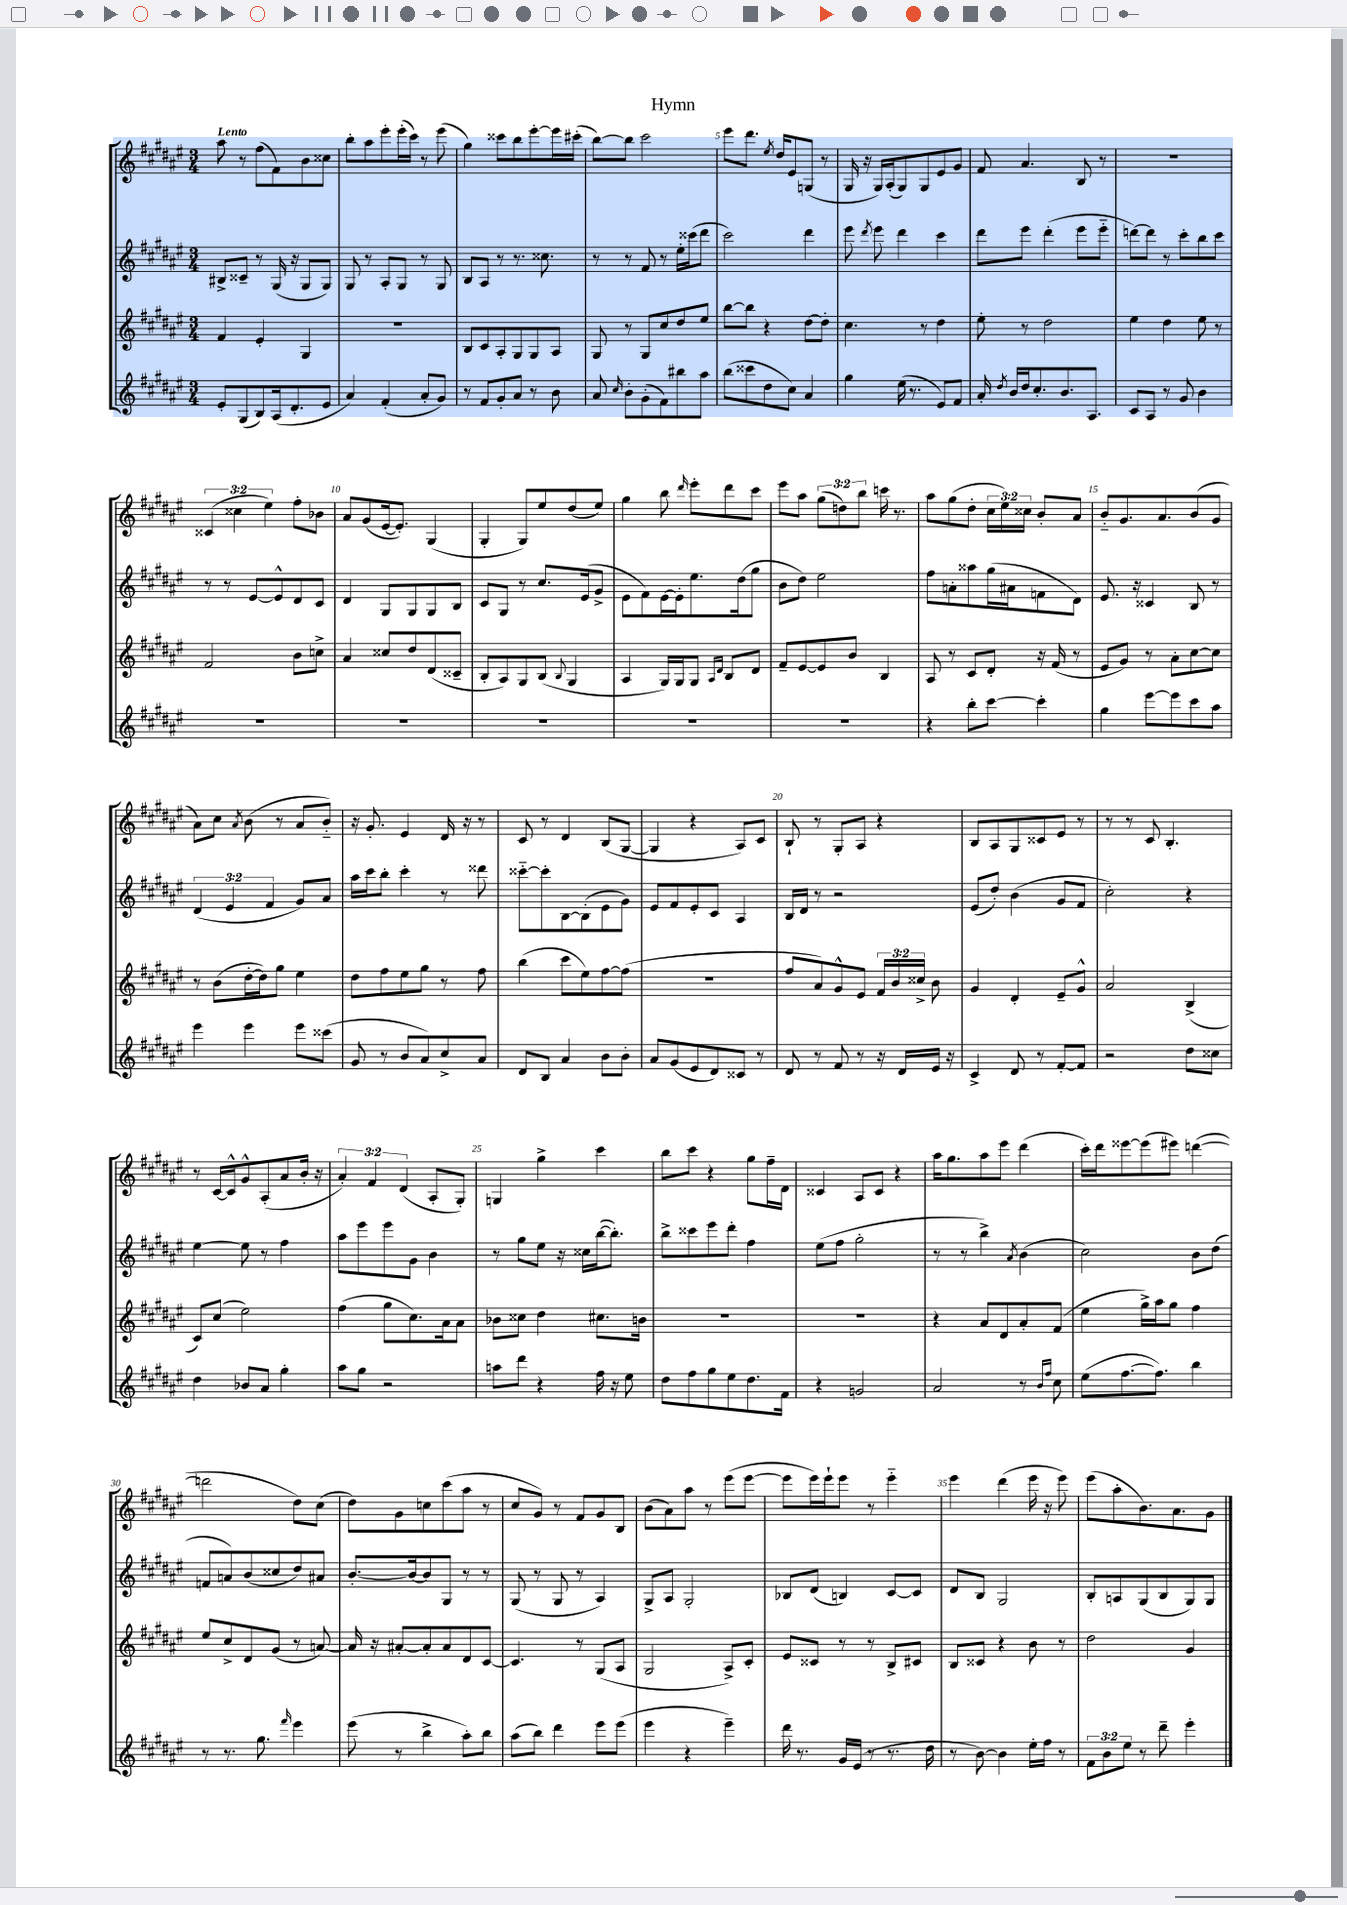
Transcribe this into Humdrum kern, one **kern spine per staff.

**kern	**kern	**kern	**kern
*staff4	*staff3	*staff2	*staff1
*clefG2	*clefG2	*clefG2	*clefG2
*k[f#c#g#d#a#e#]	*k[f#c#g#d#a#e#]	*k[f#c#g#d#a#e#]	*k[f#c#g#d#a#e#]
*M3/4	*M3/4	*M3/4	*M3/4
8e#'	4f#	8B#^	8aa#
(8G#	.	8c##~	8r
8B)	4e#'	8r	(8ff#
(16A#	.	(16G#	8f#)
8.d#'	.	16r	.
.	4G#	8G#	8b
8e#	.	8G#)	8cc##
=	=	=	=
4a#)	2.r	8G#	8bb'
.	.	8r	8aa#
(4f#'	.	8A#'	8eee#'
.	.	8G#	(16eee#'
.	.	.	16ccc#)
8a#'	.	8r	8r
8g#)	.	8G#	(8eee#
=	=	=	=
8r	8B	8B	4gg#)
8f#	8c#	8A#	.
8g#'	8A#'	8r	8ccc##
8a#	8G#	8.r	8bb
8r	8G#	.	[8eee#'
.	.	8.cc##	.
8b	8A#	.	16eee#]
.	.	.	(16ccc#'
=	=	=	=
8a#	8G#	8r	[8bb)
16qqcc#	.	.	.
8b'	8r	8r	8bb]
(8g#'	8G#	8f#	2ccc#
8f#)	8cc#	8r	.
8bb#	8dd#	16ee#'	.
.	.	(16ccc##	.
8aa#	8ee#	8ddd#	.
=	=	=	=
(8bb	[8bb	2ccc#)	8eee#
8ccc##	8bb]	.	8.ddd#
8dd#	4r	.	.
.	.	.	8qee#
.	.	.	16dd#
8cc#)	.	.	8e#
4a#	[8dd#	4ddd#	(8G
.	8dd#']	.	8r
=	=	=	=
4gg#	4.cc#	8eee#	16G#
.	.	.	16r
.	.	8qddd#	.
.	.	8eee#	16G#)
.	.	.	(16A#'
(16ee#	.	4ddd#	8G#)
8.r	.	.	.
.	8r	.	8G#
8e#)	4dd#	4ccc#	8e#
8f#	.	.	8g#
=	=	=	=
16a#'	8ee#'	8ddd#	8f#
8qdd#	.	.	.
16b	.	.	.
16dd#	8r	8eee#	4.a#
8.cc#'	.	.	.
.	2dd#	(4ddd#'	.
8.b	.	.	.
.	.	8eee#	8B
8.A#	.	.	.
.	.	8eee#'~	8r
=	=	=	=
8c#	4ee#	[8ddd)	2.r
8A#	.	8ddd]	.
8r	4dd#	8r	.
8g#	.	8ccc#'	.
4b	8ee#	8bb	.
.	8r	8ccc#	.
=	=	=	=
2.r	2f#	8r	(6c##
.	.	8r	.
.	.	.	6cc##
.	.	[8e#	.
.	.	.	6ee#)
.	.	8e#^^]	.
.	8b	8d#	8ff#'
.	8cc^	8c#	8b-
=	=	=	=
2.r	4a#	4d#	8a#
.	.	.	(8g#
.	8cc##	8G#	[16e#
.	.	.	8.e#'])
.	8dd#	8G#	.
.	(8d#	8G#	(4G#
.	8c##~	8B	.
=	=	=	=
2.r	8B'	8c#	4G#'
.	8A#)	8G#	.
.	8G#	8r	8G#)
.	(8B	8.cc#	8ee#
.	8qqB	.	.
.	4G#	.	(8dd#
.	.	(16e#	.
.	.	8g#^	8ee#)
=	=	=	=
2.r	4A#	8e#	4gg#
.	.	8f#)	.
.	16G#)	[16e#	8bb
.	16G#	16e#']	.
.	.	.	16qqddd#
.	8G#	8.ee#	8eee#'
.	16qqA#	.	.
.	16qqd#	.	.
.	8B	.	8ddd#
.	.	(16dd#	.
.	8d#	8gg#	8ccc#
=	=	=	=
2.r	8f#~	8b	8eee#
.	[8e#	8dd#)	8aa#
.	8e#]	2ee#	(12gg#
.	.	.	12dd)
.	8b	.	.
.	.	.	12bb
.	4B	.	16ccc
.	.	.	8.r
=	=	=	=
4r	8A#	8ff#	8aa#
.	8r	8a'	(8gg#
8bb'	8c#	8aa##	8dd#'
[8ccc#	8d#'	(16gg#	24cc#
.	.	.	24ee#)
.	.	16a#	.
.	.	.	24cc##
4ccc#']	16r	8f	8b'
.	(16f#	.	.
.	8r	8d#)	8a#
=	=	=	=
4gg#	8e#	8.e#	8b'~
.	8g#)	.	8.g#
.	.	16r	.
[8eee#	8r	4c##	.
.	.	.	8.a#
8eee#]	8a#'	.	.
8ccc#	[8cc#	8B	(8b
8aa#	8cc#]	8r	8g#
=	=	=	=
4eee#	8r	(6d#	8a#)
.	(8b	.	8cc#
.	.	6e#	.
.	.	.	8qa#
4eee#	[16dd#'	.	(8b
.	16dd#])	.	.
.	.	6f#	.
.	8gg#	.	8r
8eee#	4ee#	8g#)	8a#
(8ccc##	.	8a#	8b'~)
=	=	=	=
8g#	8dd#	16aa#	16r
.	.	16ccc#	8.g#'
8r	8ff#	8bb'	.
8b	8ee#	4ccc#'	4e#
8a#)	8gg#	.	.
8cc#^	8r	8r	16d#
.	.	.	16r
8a#	8ff#	8ddd##	8r
=	=	=	=
8d#	(4bb	[8ccc##'~	8c#
8B	.	8ccc##']	8r
4a#	8ccc#	[8B	4d#
.	8ee#)	(8B']	.
8b	[8ff#	8e#	(8B
8b'	(8ff#]	8g#)	[8G#
=	=	=	=
8a#	2.r	8e#	4G#]
(8g#	.	8f#	.
8e#	.	8e#'	4r
8d#)	.	8c#	.
8c##	.	4A#	8A#)
8r	.	.	8c#
=	=	=	=
8d#	8ff#	16B	8B`
.	.	16d#	.
8r	8a#)	8r	8r
8f#	8g#^^	2r	8G#'
8r	8e#	.	8A#
16r	24f#	.	4r
.	24b	.	.
16d#	.	.	.
.	24cc##^	.	.
16e#	8b	.	.
16r	.	.	.
=	=	=	=
4c#^	4g#	(8e#	8B
.	.	8dd#')	8A#
8d#	4d#'	(4b	8G#
8r	.	.	8c##
[8f#'	8e#~	8g#	8e#
8f#]	8g#^^	8f#	8r
=	=	=	=
2r	2a#	2cc#')	8r
.	.	.	8r
.	.	.	8c#
.	.	.	4.B'
8dd#	(4B^	4r	.
8cc##	.	.	.
=	=	=	=
4dd#	8c#)	[4ee#	8r
.	(8cc#	.	[16c#
.	.	.	16c#^^]
8b-	2ee#)	8ee#]	8g#^^
8a#	.	8r	(8A#'
4gg#'	.	4ff#	8a#
.	.	.	16b'
.	.	.	16r
=	=	=	=
8aa#	(4ff#	8aa#	6a#')
8gg#	.	8eee#	.
.	.	.	6f#
2r	8gg#	8eee#	.
.	.	.	(6d#
.	8.cc#)	8g#	.
.	.	4b	8A#'
.	16a#	.	.
.	8a#	.	8G#')
=	=	=	=
8aa	8b-	8r	4G
8ddd#	8cc##	8gg#	.
4r	4dd#	8ee#	4gg#^
.	.	16r	.
.	.	16cc##	.
16ff#	8.cc#	([16bb	4ccc#
16r	.	8.bb'])	.
8ee#	.	.	.
.	16b	.	.
=	=	=	=
8dd#	2.r	8bb^	8bb
8ff#	.	8ccc##	8ccc#
8gg#	.	8eee#	4r
8ee#	.	8ddd#'	.
8.dd#	.	4ff#	8gg#
.	.	.	16ff#~
16f#	.	.	16d#
=	=	=	=
4r	2.r	(8ee#	4c##
.	.	8ff#	.
2g	.	2gg#'	8A#
.	.	.	8c##
.	.	.	4r
=	=	=	=
2a#	4r	8r	16aa#
.	.	.	8.gg#
.	.	8r	.
.	8a#	4bb^)	8aa#
.	8d#	.	8eee#
.	.	8qa#	.
8r	8a#'	(4b	(4ddd#
16qqb	.	.	.
16qqff#	.	.	.
8cc#	(8f#	.	.
=	=	=	=
(8ee#	4ee#	2cc#)	16ccc#')
.	.	.	16ddd#
[8.ff#	.	.	[8eee##
.	16gg#^)	.	(8eee##]
8.ff#])	16aa#	.	.
.	8gg#	.	8eee#)
4bb	4ff#	8b	([4ddd
.	.	(8dd#	.
=	=	=	=
8r	8ee#	8f	2ddd]
8.r	8cc#^	8a)	.
.	8d#	(8b	.
8.gg#	.	.	.
.	(8g#	8cc##	.
16qqfff#	.	.	.
4eee#	8r	8dd#)	8dd#)
.	[8a)	8a#	(8cc#
=	=	=	=
(8eee#	16a]	[8.b'	8dd#)
.	16r	.	.
8r	[8a#'	.	8g#
.	.	16b_	.
4bb^	8a#']	8b]	8cc
.	8a#	8G#	(8ccc#
8aa#')	8d#	8r	8aa#
8bb	[8c#	8r	8r
=	=	=	=
(8aa#	4.c#]	(8G#	8cc#
8bb)	.	8r	8g#)
4ddd#	.	8G#	8r
.	8r	8r	8f#
8eee#	(8G#	4A#)	8g#
(8eee#	8A#	.	8B
=	=	=	=
4eee#	2G#	8G#^	(8b
.	.	8A#	8a#)
4r	.	2G#'	8aa#
.	.	.	8r
4eee#~)	8A#^)	.	(8eee#
.	8c#'	.	[8eee#
=	=	=	=
16ddd#	8e#	8B-	8eee#]
8.r	.	.	.
.	8c##	(8d#	16eee#)
.	.	.	16eee#`
16g#	8r	4B)	8eee#
(16e#	.	.	.
8r	8r	.	8r
8.r	8B^	[8c#	4eee#'~
.	8c#	8c#]	.
16dd#	.	.	.
=	=	=	=
8r	8B	8d#	4eee#
[8b)	8c##	8B	.
4b]	4r	2G#	(4ddd#
16ee#'	8b	.	16eee#
16ff#	.	.	16r
8r	8r	.	8eee#)
=	=	=	=
12f#	2dd#	8B'	(8eee#
12b	.	.	.
.	.	8A	8aa#'
12ee#	.	.	.
8r	.	(8G#	8.b)
8ddd#~	.	8B	.
.	.	.	8.a#
4eee#'	4g#	8G#)	.
.	.	8G#	8g#
==	==	==	==
*-	*-	*-	*-
